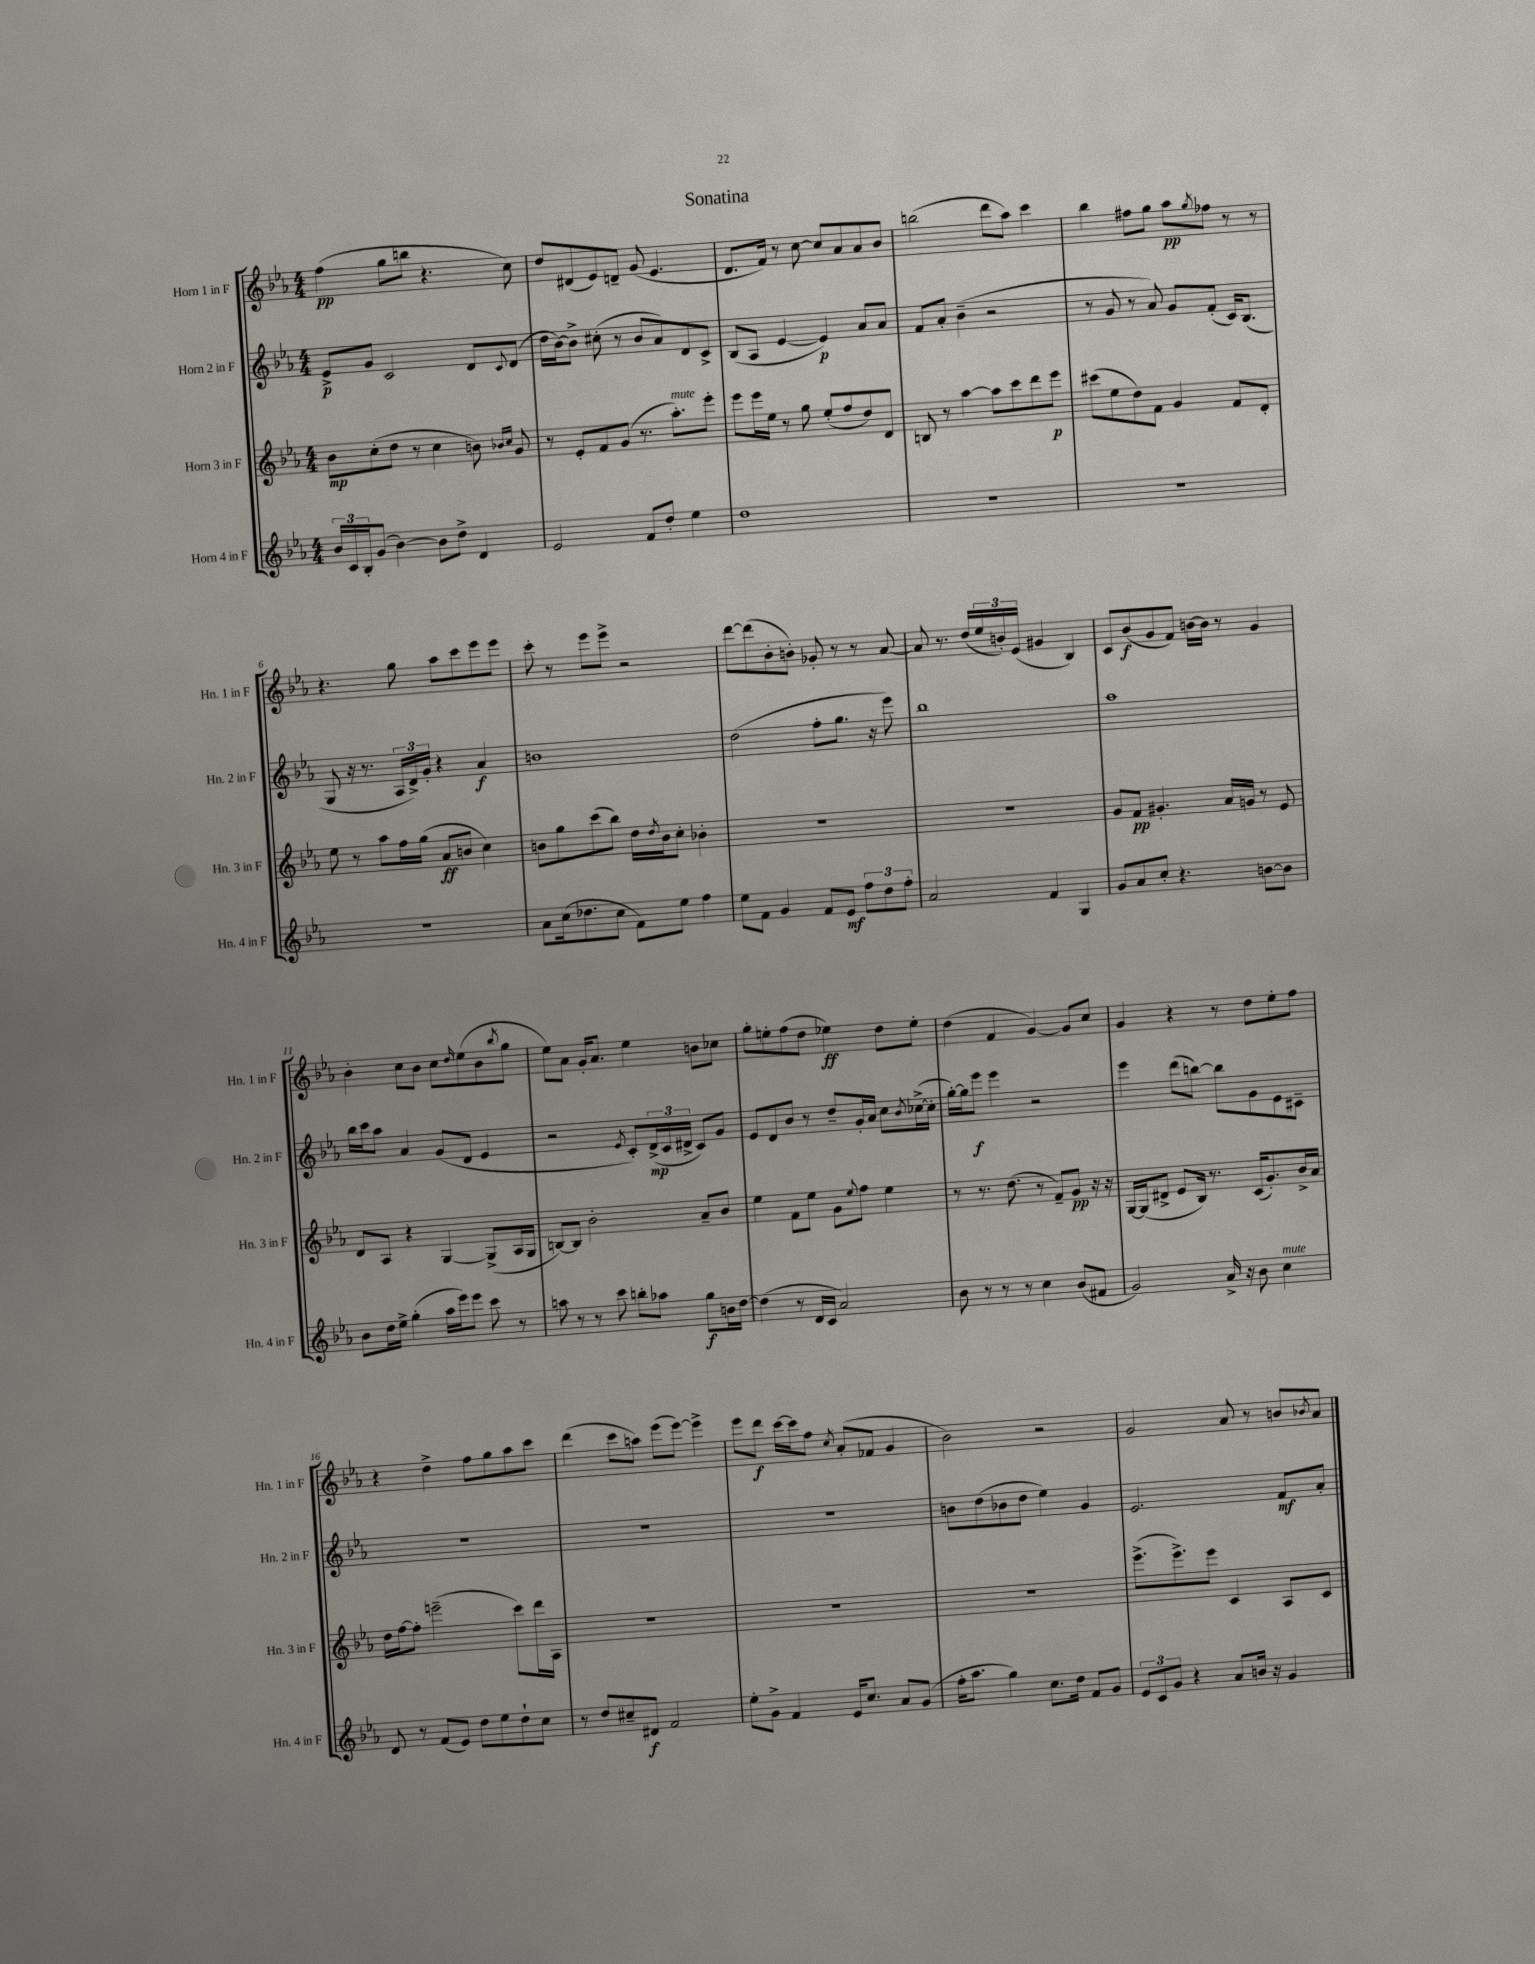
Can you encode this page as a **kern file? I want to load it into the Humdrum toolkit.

**kern	**kern	**kern	**kern
*staff4	*staff3	*staff2	*staff1
*clefG2	*clefG2	*clefG2	*clefG2
*k[b-e-a-]	*k[b-e-a-]	*k[b-e-a-]	*k[b-e-a-]
*M4/4	*M4/4	*M4/4	*M4/4
24b-	8b-	8e-^	(4ff
24c	.	.	.
24B-'	.	.	.
(8g	(8cc'	8g	.
[4b-)	8dd	2c	8gg
.	8r	.	8bb
8b-]	4cc	.	4.r
8dd^	.	.	.
4d	8b)	8d	.
.	16qqb-	.	.
.	16qqcc	8qqc	.
.	8g	(8d	8cc)
=	=	=	=
2e-	8r	16dd	8dd
.	.	[16b-)	.
.	8e-'	8b-^]	(8d#
.	8f	(8cc#'	8e-)
.	(8g	8r	8d~
8f	8.r	8b-	(8g
8dd'	.	8a-)	4.e-
.	8.aa-')	.	.
4ee-	.	8d	.
.	8eee-'	8c^	.
=	=	=	=
1dd	8eee-	(8B-	8.d
.	16eee-	8A-	.
.	16ee-	.	16f)
.	8r	[4e-	8r
.	8gg	.	[8cc
.	(8ee-'	4e-])	8cc]
.	8ff	.	8a-
.	8dd)	8a-	8a-
.	8d	8a-	8b-
=	=	=	=
1r	8B	8f	(2bb
.	8r	8a-'	.
.	[4aa-	(4b-~	.
.	8aa-]	2r	8ddd
.	8ccc	.	8aa-)
.	8ddd	.	4ccc
.	8eee-	.	.
=	=	=	=
1r	(8ccc#	8r	4bb-
.	8ee-	8g	.
.	8dd)	8r	8ff#
.	8f	8a-)	8gg
.	4g	8g	8aa-
.	.	.	8qgg
.	.	(8f'	8ff-
.	8f	16c)	8r
.	.	(8.B-	.
.	8d'	.	8r
=	=	=	=
1r	8ee-	8G	4.r
.	8r	16r	.
.	.	8.r	.
.	8aa-	.	.
.	16ff	24A-	8gg
.	.	24d^)	.
.	(16gg	.	.
.	.	24g'	.
.	8a-	4r	8aa-
.	8b	.	8ccc
.	4cc)	4a-	8eee-
.	.	.	8eee-
=	=	=	=
8a-	8b	1b	8ccc'
(16cc	8gg	.	8r
8.dd-	.	.	.
.	(8ccc	.	8eee-
8cc	8bb-)	.	8eee-^
8f)	16dd	.	2r
.	8qdd	.	.
.	16b	.	.
8ee-	8cc'	.	.
4ff	4b-'	.	.
=	=	=	=
8ee-	1r	(2dd	[8ddd
8f	.	.	(8ddd]
4g	.	.	8b-'
.	.	.	8b')
8f	.	8ff'	8g-'
8e-	.	8.gg	8r
12ff	.	.	8r
.	.	16r	.
12dd	.	.	.
.	.	8eee-)	[8a-
12ff'	.	.	.
=	=	=	=
2a-	1r	1bb-	8a-]
.	.	.	8.r
.	.	.	(16dd
.	.	.	24ee-
.	.	.	24b')
.	.	.	(24e-
4f	.	.	4g#
4G	.	.	4B-)
=	=	=	=
8g	8g	1aa-	8c
8a-	8f	.	(8b-
8cc'	4.g#'	.	8g
4.r	.	.	8f)
.	.	.	[16b
.	.	.	16b]
.	16a-	.	8r
.	16g	.	.
[8b	8r	.	4g
8b]	8e-	.	.
=	=	=	=
8b-	8d	16bb-	4b-'
.	.	16ccc	.
16dd	8A-	8aa-	.
16ee-^	.	.	.
(4gg'	4r	4a-	8cc
.	.	.	8b-
16aa-	[4G	(8g	8cc
16eee-)	.	.	.
.	.	.	16qqdd
8eee-	.	8d	(8ee-
8ccc	(8G^]	4e-	8b-
.	.	.	8qbb-
8r	16A-	.	8gg
.	16G	.	.
=	=	=	=
8aa	[8B)	2r	8ee-)
8r	8B]	.	8a-
8r	2b-'	.	16g'
.	.	.	8.a-
8ccc	.	.	.
.	.	8qe-	.
8bb'	.	8c')	4ee-
8aa-	.	(24d^	.
.	.	24c	.
.	.	24d#^	.
8gg	8a-~	8c)	8b
16b	8b-	8g	8cc-
[16dd	.	.	.
=	=	=	=
(4dd]	4ee-	8e-	8gg'
.	.	8d	8ee'
8r	8f	8b-	(8ff
16d	8ee-	8r	8dd
16c	.	.	.
2a-)	8g	8dd~	4ee-)
.	8qqee-	.	.
.	8ff	16g'	.
.	.	16a-	.
.	4ee-	8cc	8dd
.	.	8qb-	.
.	.	([16cc-^	8ee-'
.	.	16cc-']	.
=	=	=	=
8b-	8r	[16gg')	(4dd
.	.	16gg]	.
8r	8.r	8eee-	.
8r	.	4eee-	4f
.	(8.dd	.	.
8r	.	.	.
4cc	8r	2r	[4g)
.	8f~)	.	.
(8b-	8g	.	8g]
8f#	16r	.	8cc
.	16r	.	.
=	=	=	=
2g)	[16G	4eee-	4g
.	(16G]	.	.
.	8d#^	.	.
.	8e-	(8ddd	4r
.	16B-)	[8bb)	.
.	8.r	.	.
16a-^	.	8bb]	8r
16r	.	.	.
8b-	(16c	8g	8dd
.	8.g')	.	.
4cc	.	8e-	8ee-'
.	16b-^	8c#~	8ff
.	16a-	.	.
=	=	=	=
8d	16dd	1r	4r
.	[16ff	.	.
8r	8ff']	.	.
(8f	(2eee~	.	4dd^
8e-)	.	.	.
8dd	.	.	8ff
8ee-	.	.	8gg
8dd`	8ccc)	.	8aa-
8cc	16ddd	.	8ccc
.	16A-	.	.
=	=	=	=
8r	1r	1r	(4ddd
8dd	.	.	.
8cc#~	.	.	8ccc
8d#	.	.	8aa)
2f	.	.	(8eee-
.	.	.	[8eee-)
.	.	.	4eee-^]
=	=	=	=
8ee-'	1r	1r	8eee-
8g^	.	.	8ddd
4f	.	.	[16ccc
.	.	.	16ccc]
.	.	.	8ff
.	.	.	8qcc
16e-	.	.	(8a-'
8.cc	.	.	.
.	.	.	8f-
8a-	.	.	4g
(8g	.	.	.
=	=	=	=
16ff'	1r	8b	2b-)
8.aa-	.	.	.
.	.	(8dd	.
4gg)	.	8b-	.
.	.	8dd	.
8.cc	.	4ee-)	2r
16dd	.	.	.
8f	.	4g	.
8g	.	.	.
=	=	=	=
12e-	(8.eee-^	2.e-	2g
12c	.	.	.
12g	.	.	.
.	8.eee-^)	.	.
4r	.	.	.
.	8eee-	.	.
8a-	4c	.	8a-
16b	.	.	8r
16r	.	.	.
4g	8A-	8f	8b
.	.	.	8qb-
.	8c	8a-'	8a-
==	==	==	==
*-	*-	*-	*-
